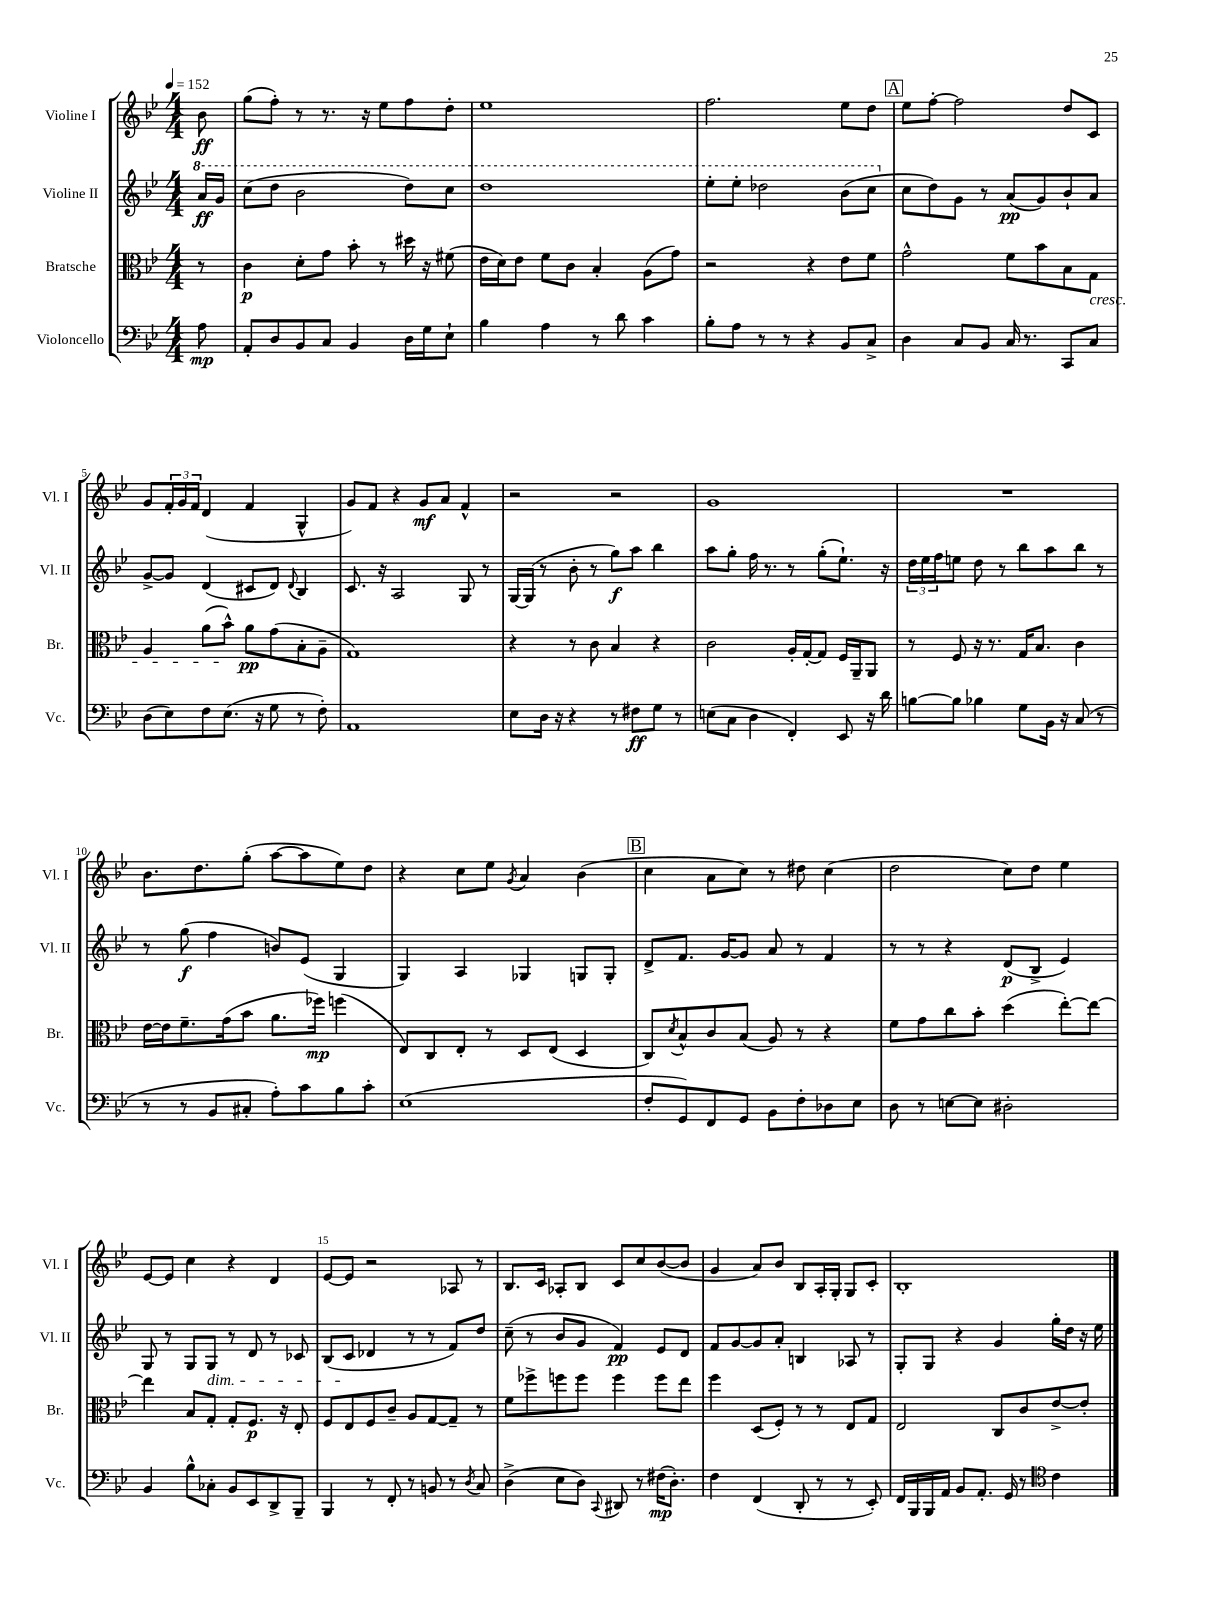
<<
\new StaffGroup <<
\new Staff = "s0" \with { instrumentName = "Violine I" shortInstrumentName = "Vl. I" } {
    \clef treble \key bes \major \numericTimeSignature \time 4/4 \partial 8 \tempo 4 = 152
    bes'8\ff |
    g''8( f''8-.) r8 r8. r16 ees''8 f''8 d''8-. |
    ees''1 |
    f''2. ees''8 d''8 |
    \mark \markup { \box "A" } ees''8 f''8~-. f''2 d''8 c'8 |
    g'8 \tuplet 3/2 { f'16-. g'16 f'16 } d'4( f'4 g4-^ |
    g'8) f'8 r4 g'8\mf a'8 f'4-^ |
    r2 r2 |
    g'1 |
    R1 |
    bes'8. d''8. g''8-.( a''8~ a''8 ees''8) d''8 |
    r4 c''8 ees''8 \acciaccatura { g'8 } a'4 bes'4( |
    \mark \markup { \box "B" } c''4 a'8 c''8) r8 dis''8 c''4( |
    d''2 c''8) d''8 ees''4 |
    ees'8~ ees'8 c''4 r4 d'4 |
    ees'8~ ees'8 r2 aes8 r8 |
    bes8. c'16 aes8-. bes8 c'8 c''8 bes'8~( bes'8 |
    g'4 a'8) bes'8 bes8 a16-. g16-. g8 c'8-. |
    bes1-. \bar "|." |
}
\new Staff = "s1" \with { instrumentName = "Violine II" shortInstrumentName = "Vl. II" } {
    \clef treble \key bes \major \numericTimeSignature \time 4/4 \partial 8
    \ottava #1 a''16\ff g''16 |
    c'''8( d'''8 bes''2 d'''8) c'''8 |
    d'''1 |
    ees'''8-. ees'''8-. des'''2 bes''8( c'''8 \ottava #0 |
    \mark \markup { \box "A" } c''8 d''8) g'8 r8 a'8\pp( g'8) bes'8-! a'8 |
    g'8~-> g'8 d'4( cis'8 d'8) \appoggiatura { d'8 } bes4 |
    c'8. r16 a2 g8 r8 |
    g16~ g16( r8 bes'8-. r8 g''8\f) a''8 bes''4 |
    a''8 g''8-. f''16 r8. r8 g''8-.( ees''8.-!) r16 |
    \tuplet 3/2 { d''16 ees''16 f''16 } e''8 d''8 r8 bes''8 a''8 bes''8 r8 |
    r8 g''8\f( f''4 b'8) ees'8( g4 |
    g4) a4 ges4 g8 g8-. |
    \mark \markup { \box "B" } d'8-> f'8. g'16~ g'8 a'8 r8 f'4 |
    r8 r8 r4 d'8\p( bes8-> ees'4) |
    g8 r8 g8 g8\dim r8 d'8 r8 ces'8 |
    bes8( c'8\! des'4 r8 r8 f'8) d''8 |
    c''8--( r8 bes'8 g'8 f'4\pp) ees'8 d'8 |
    f'8 g'8~ g'8 a'8-. b4 aes8 r8 |
    g8-. g8 r4 g'4 g''16-. d''16 r16 ees''16 \bar "|." |
}
\new Staff = "s2" \with { instrumentName = "Bratsche" shortInstrumentName = "Br." } {
    \clef alto \key bes \major \numericTimeSignature \time 4/4 \partial 8
    r8 |
    c'4\p d'8-. g'8 bes'8-. r8 dis''16 r16 fis'8( |
    ees'16 d'16) ees'8 f'8 c'8 bes4-. a8( g'8) |
    r2 r4 ees'8 f'8 |
    \mark \markup { \box "A" } g'2-^ f'8 bes'8 bes8 g8\cresc |
    a4 a'8( bes'8-^\!) a'8\pp g'8( bes8-. a8-- |
    g1) |
    r4 r8 c'8 bes4 r4 |
    c'2 a16-. g16~-. g8 f16 a,16-- a,8 |
    r8 f8 r16 r8. g16 bes8. c'4 |
    ees'16~ ees'16 f'8.-- g'16( bes'8 a'8. fes''16\mp) f''4( |
    ees8) c8 ees8-. r8 d8 ees8( d4 |
    \mark \markup { \box "B" } c8) \acciaccatura { d'8 } bes8-^ c'8 bes8( a8) r8 r4 |
    f'8 g'8 c''8 bes'8-. d''4( ees''8~-.) ees''8~ |
    ees''4 bes8 g8-. g8-. f8.\p r16 ees8-. |
    f8 ees8 f8 c'8-- a8 g8~ g8-- r8 |
    f'8 fes''8-> f''8 f''8 f''4 f''8 ees''8 |
    f''4 d8( f8-.) r8 r8 ees8 g8 |
    ees2 c8 c'8 ees'8~-> ees'8-. \bar "|." |
}
\new Staff = "s3" \with { instrumentName = "Violoncello" shortInstrumentName = "Vc." } {
    \clef bass \key bes \major \numericTimeSignature \time 4/4 \partial 8
    a8\mp |
    a,8-. d8 bes,8 c8 bes,4 d16 g16 ees8-! |
    bes4 a4 r8 d'8 c'4 |
    bes8-. a8 r8 r8 r4 bes,8 c8-> |
    \mark \markup { \box "A" } d4 c8 bes,8 c16 r8. c,8 c8 |
    d8( ees8) f8 ees8.( r16 g8 r8 f8-.) |
    a,1 |
    ees8 d16 r16 r4 r8 fis8\ff g8 r8 |
    e8( c8 d4 f,4-.) ees,8 r16 d'16 |
    b8~ b8 bes4 g8 bes,16 r16 c8( r8 |
    r8 r8 bes,8 cis8-. a8-.) c'8 bes8 c'8-. |
    ees1( |
    \mark \markup { \box "B" } f8-. g,8) f,8 g,8 bes,8 f8-. des8 ees8 |
    d8 r8 e8~ e8 dis2-. |
    bes,4 bes8-^ ces8-. bes,8 ees,8 d,8-> bes,,8-- |
    bes,,4 r8 f,8-. r8 b,8 r8 \acciaccatura { d8 } c8 |
    d4->( ees8 d8) \appoggiatura { c,8 } dis,8 r8 fis16\mp( d8.-.) |
    f4 f,4( d,8-. r8 r8 ees,8-.) |
    f,16 bes,,16 bes,,16 a,16 bes,8 a,8.-. g,16 r8 \clef tenor c'4 \bar "|." |
}
>>
>>
\layout { \context { \Score \override BarNumber.break-visibility = ##(#f #t #t) barNumberVisibility = #(every-nth-bar-number-visible 5) } }
